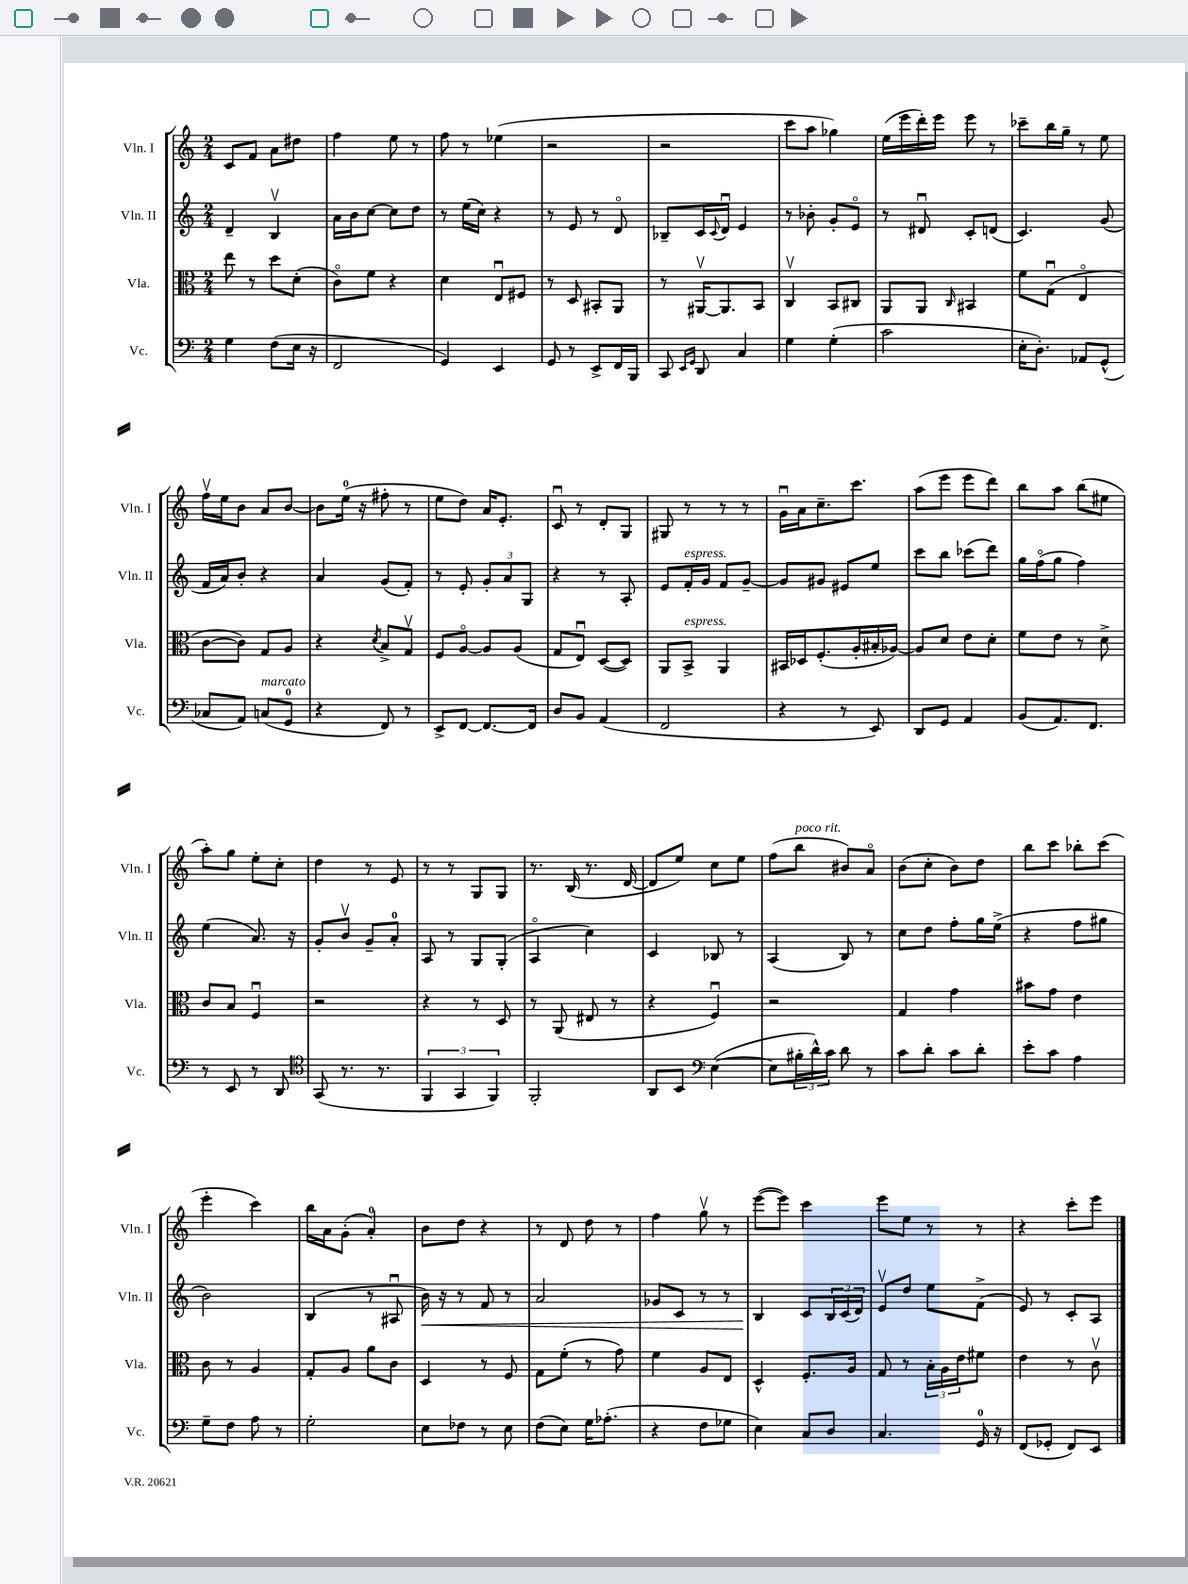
<<
\new StaffGroup <<
\new Staff = "s0" \with { instrumentName = "Vln. I" shortInstrumentName = "Vln. I" } {
    \clef treble \key c \major \numericTimeSignature \time 2/4
    c'8 f'8 a'8 dis''8 |
    f''4 e''8 r8 |
    f''8 r8 ees''4( |
    r2 |
    r2 |
    c'''8 a''8 ges''4) |
    e''16( e'''16 d'''16-.) e'''16 e'''8 r8 |
    ces'''8-- b''16 g''16-- r8 e''8 |
    f''16\upbow e''16 b'8 a'8 b'8~ |
    b'8 e''16-0( r16 fis''8-. r8 |
    e''8 d''8) a'16 e'8.-. |
    c'8\downbow r8 d'8-. g8 |
    gis8 r8 r8 r8 |
    g'16\downbow a'16 c''8.-- c'''8. |
    a''8( e'''8 e'''8 d'''8) |
    b''8 a''8 b''8( eis''8 |
    a''8-.) g''8 e''8-. c''8-. |
    d''4 r8 e'8 |
    r8 r8 g8 g8 |
    r8. b16( r8. d'16~ |
    d'8 e''8) c''8 e''8 |
    f''8( b''8^\markup { \italic "poco rit." } bis'8) a'8\flageolet |
    b'8( c''8-. b'8) d''8 |
    b''8 c'''8 bes''8-. c'''8( |
    e'''4-. c'''4) |
    b''16 a'16 g'8-.( a'4-0-.) |
    b'8 d''8 r4 |
    r8 d'8 d''8 r8 |
    f''4 g''8\upbow r8 |
    e'''8~( e'''8) c'''4 |
    e'''8 e''8 r8 r8 |
    r4 c'''8-. e'''8 \bar "|." |
}
\new Staff = "s1" \with { instrumentName = "Vln. II" shortInstrumentName = "Vln. II" } {
    \clef treble \key c \major \numericTimeSignature \time 2/4
    d'4-- b4\upbow |
    a'16 b'16 c''8~ c''8 d''8 |
    r8 e''16( c''16) r4 |
    r8 e'8 r8 d'8\flageolet |
    bes8-- c'16 \appoggiatura { c'8 } d'16\downbow e'4 |
    r8 bes'8-. g'8-. e'8\flageolet |
    r8 dis'8\downbow c'8-. d'8( |
    c'4.) g'8( |
    f'16 a'16) b'8-. r4 |
    a'4 g'8( f'8-.) |
    r8 e'8-. \tuplet 3/2 { g'8-. a'8 g8 } |
    r4 r8 a8-. |
    e'8 f'16-.^\markup { \italic "espress." } g'16 f'8 g'8~-- |
    g'8 gis'8 eis'8 e''8 |
    c'''8 b''8 ces'''8( d'''8) |
    g''16 f''16\flageolet( g''8 f''4) |
    e''4( a'8.) r16 |
    g'8-. b'8\upbow g'8-- a'8-0-. |
    a8 r8 g8 g8-.( |
    a4\flageolet c''4) |
    c'4 bes8 r8 |
    a4( b8) r8 |
    c''8 d''8 f''8-. g''16 e''16->( |
    r4 f''8 gis''8 |
    b'2) |
    b4( r8 ais8\downbow |
    b'16\<) r16 r8 f'8 r8 |
    a'2 |
    ges'8 c'8 r8 r8 |
    b4\! c'8 \tuplet 3/2 { b16 c'16( d'16) } |
    e'8\upbow d''8 e''8 f'8->( |
    e'8) r8 c'8-. a8 \bar "|." |
}
\new Staff = "s2" \with { instrumentName = "Vla." shortInstrumentName = "Vla." } {
    \clef alto \key c \major \numericTimeSignature \time 2/4
    e''8 r8 d''8 d'8-.( |
    c'8\flageolet) f'8 r4 |
    d'4 e8\downbow fis8 |
    r8 d8 bis,8-. a,8 |
    r8 ais,16~\upbow ais,8. b,8 |
    c4\upbow b,8 cis8 |
    a,8 a,8 \grace { c16 } bis,4 |
    f'8 g8\downbow( e4\flageolet |
    c'8~ c'8) g8 a8 |
    r4 \acciaccatura { d'8 } b8-> g8\upbow |
    f8 a8~\flageolet a8 a8( |
    g8 e8\downbow) d8~( d8) |
    a,8 b,8->^\markup { \italic "espress." } a,4 |
    bis,16 des16 f8.-.( a16-. bis16-. aes16~) |
    aes8 d'8 e'8 d'8-. |
    f'8 e'8 r8 d'8-> |
    c'8 b8 f4\downbow |
    r2 |
    r4 r8 d8 |
    r8 a,8( eis8 r8 |
    r4 f4\downbow) |
    r2 |
    g4 g'4 |
    bis'8 g'8 e'4 |
    c'8 r8 a4 |
    g8-. a8 a'8 c'8 |
    d4 r8 f8 |
    g8 f'8-.( r8 g'8) |
    f'4 a8 e8 |
    d4-^ f8.-. a16 |
    g8 r8 \tuplet 3/2 { b16-. a16 e'16 } fis'8 |
    e'4 r8 c'8\upbow \bar "|." |
}
\new Staff = "s3" \with { instrumentName = "Vc." shortInstrumentName = "Vc." } {
    \clef bass \key c \major \numericTimeSignature \time 2/4
    g4 f8( e16 r16 |
    f,2 |
    g,4) e,4 |
    g,8 r8 e,8-> f,16 b,,16 |
    c,8 \grace { e,16 g,16 } d,8 c4 |
    g4 g4-.( |
    c'2 |
    e16-. d8.-.) aes,8 g,8-^( |
    ces8 a,8) c8^\markup { \italic "marcato" }( g,8-0 |
    r4 f,8) r8 |
    e,8-> f,8~ f,8.~ f,16 |
    d8 b,8 a,4( |
    f,2 |
    r4 r8 e,8) |
    d,8 g,8 a,4 |
    b,8( a,8.) f,8. |
    r8 e,8 r8 d,8 |
    \clef tenor g,8( r8. r8. |
    \tuplet 3/2 { f,4 g,4 f,4) } |
    f,2-. |
    a,8 b,8 \clef bass e4~( |
    e8 \tuplet 3/2 { bis16-. d'16-^) c'16 } d'8 r8 |
    c'8 d'8-. c'8 d'8-. |
    e'8-. c'8 a4 |
    g8-- f8 a8 r8 |
    g2-. |
    e8 fes8 r8 e8 |
    f8( e8) g16 aes8.-.( |
    r4 f8 ges8 |
    e4) c8 d8 |
    c4. g,16-0 r16 |
    f,8( ges,8-. f,8) e,8 \bar "|." |
}
>>
>>
\layout { \context { \Score \remove "Bar_number_engraver" } }
